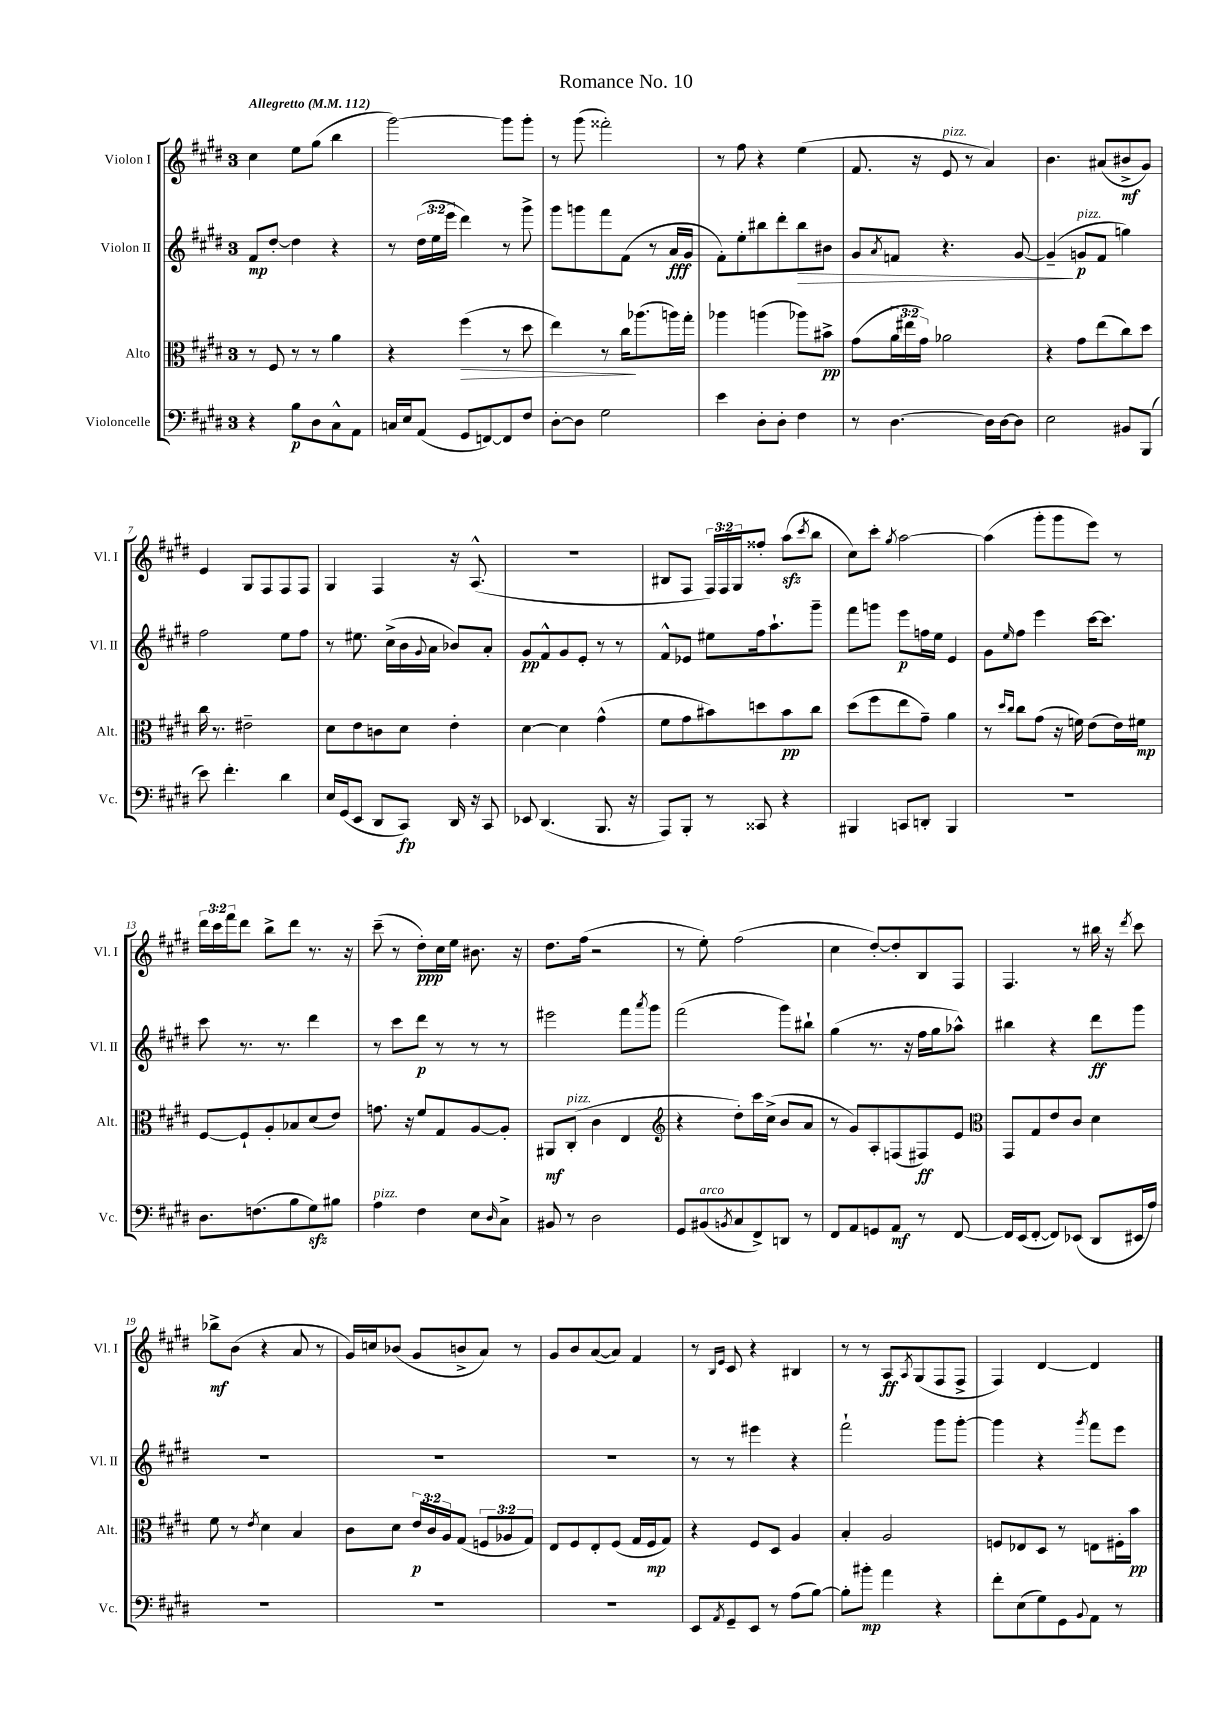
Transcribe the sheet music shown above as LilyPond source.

\header { title = "Romance No. 10" }
<<
\new StaffGroup <<
\new Staff = "s0" \with { instrumentName = "Violon I" shortInstrumentName = "Vl. I" } {
    \clef treble \key e \major \once \override Staff.TimeSignature.style = #'single-digit \time 3/4 \override Staff.TupletNumber.text = #tuplet-number::calc-fraction-text \tempo "Allegretto" 4 = 112
    cis''4 e''8 gis''8( b''4 |
    gis'''2~) gis'''8 gis'''8-. |
    r8 gis'''8( fisis'''2-.) |
    r8 fis''8 r4 e''4( |
    fis'8. r16 e'8^\markup { \italic "pizz." } r8 a'4) |
    b'4. ais'8( bis'8->\mf gis'8) |
    e'4 gis8 fis8 fis8 fis8 |
    gis4 fis4 r16 a8.-^( |
    R2. |
    bis8 fis8 \tuplet 3/2 { fis16) fis16 gis16 } fisis''8-. a''8\sfz( \acciaccatura { cis'''8 } b''8 |
    cis''8) cis'''8-. \acciaccatura { gis''8 } a''2~ |
    a''4( gis'''8-. gis'''8 e'''8) r8 |
    \tuplet 3/2 { dis'''16 cis'''16 fis'''16 } dis'''8 b''8-> dis'''8 r8. r16 |
    cis'''8--( r8 dis''8-.\ppp) cis''16 e''16 bis'8. r16 |
    dis''8. fis''16( r2 |
    r8 e''8-.) fis''2( |
    cis''4 dis''8~-.) dis''8-. b8 fis8 |
    fis4. r8 bis''16 r16 \acciaccatura { dis'''8 } cis'''8 |
    bes''8->\mf b'8( r4 a'8 r8 |
    gis'16) c''16 bes'8( gis'8 b'8-> a'8) r8 |
    gis'8 b'8 a'8~( a'8) fis'4 |
    r8 \grace { b16 e'16 } cis'8 r4 bis4 |
    r8 r8 a8\ff \acciaccatura { a8 } gis8( fis8 fis8-> |
    fis4) dis'4~ dis'4 \bar "|." |
}
\new Staff = "s1" \with { instrumentName = "Violon II" shortInstrumentName = "Vl. II" } {
    \clef treble \key e \major \once \override Staff.TimeSignature.style = #'single-digit \time 3/4 \override Staff.TupletNumber.text = #tuplet-number::calc-fraction-text
    fis'8\mp dis''8~-. dis''4 r4 |
    r8 \tuplet 3/2 { dis''16( e''16 e'''16 } dis'''4) r8 gis'''8-> |
    gis'''8 g'''8 fis'''8 fis'8( r8 a'16\fff gis'16 |
    fis'8-.) e''8-. bis''8 dis'''8-. bis''8\> bis'8 |
    gis'8 \acciaccatura { a'8 } f'8 r4. gis'8~ |
    gis'4--\!( g'8\p^\markup { \italic "pizz." } fis'8 g''4) |
    fis''2 e''8 fis''8 |
    r8 eis''8. cis''16->( b'16 \appoggiatura { gis'8 } a'16 bes'8) a'8-. |
    gis'8\pp fis'8-^ gis'8 e'8-. r8 r8 |
    fis'8-^ ees'8 eis''8 fis''16 a''8.-! gis'''8-- |
    fis'''8 g'''8 e'''8\p f''16 e''16 e'4 |
    gis'8 \grace { e''16 } fis''8 e'''4 cis'''16~ cis'''8. |
    cis'''8 r8. r8. dis'''4 |
    r8 cis'''8 dis'''8\p r8 r8 r8 |
    eis'''2 fis'''8 \acciaccatura { a'''8 } gis'''8 |
    fis'''2( gis'''8) bis''8-! |
    gis''4( r8. r16 fis''16 gis''16 aes''8-^) |
    bis''4 r4 dis'''8\ff gis'''8 |
    R2. |
    R2. |
    R2. |
    r8 r8 eis'''4 r4 |
    fis'''2-! gis'''8 gis'''8~-. |
    gis'''4 r4 \acciaccatura { gis'''8 } fis'''8 e'''8 \bar "|." |
}
\new Staff = "s2" \with { instrumentName = "Alto" shortInstrumentName = "Alt." } {
    \clef alto \key e \major \once \override Staff.TimeSignature.style = #'single-digit \time 3/4 \override Staff.TupletNumber.text = #tuplet-number::calc-fraction-text
    r8 fis8 r8 r8 a'4 |
    r4 fis''4\>( r8 dis''8 |
    e''4) r8 cis''16\! aes''8.( a''16) gis''16-. |
    aes''4 a''4( aes''8) bis'8->\pp |
    gis'8( \tuplet 3/2 { a'16 eis''16 gis'16) } aes'2 |
    r4 gis'8 e''8( cis''8) dis''8 |
    cis''16 r8. eis'2-- |
    dis'8 e'8 c'8 dis'8 e'4-. |
    dis'4~ dis'4 gis'4-^( |
    fis'8 gis'8 bis'8) d''8 bis'8\pp cis''8 |
    dis''8( fis''8 e''8 gis'8--) a'4 |
    r8 \grace { dis''16 cis''16 } cis''8 gis'8( r16 f'16) e'8( e'16) fis'16\mp |
    fis8~ fis8-! a8-. bes8 dis'8( e'8) |
    g'8. r16 fis'8 gis8 a8~ a8-. |
    ais,8\mf cis8-.^\markup { \italic "pizz." }( cis'4 e4 |
    \clef treble r4 dis''8-.) cis'''16 cis''16->( b'8 a'8 |
    r8 gis'8) a8-. f8( fis8\ff) e'8 |
    \clef alto gis,8 gis8 e'8 cis'8 dis'4 |
    fis'8 r8 \acciaccatura { e'8 } dis'4 b4 |
    cis'8 dis'8 \tuplet 3/2 { e'16\p cis'16 a16 } gis8( \tuplet 3/2 { f8 aes8 gis8) } |
    e8 fis8 e8-. fis8( gis16 fis16\mp gis8) |
    r4 fis8 dis8 a4 |
    b4-. a2 |
    f8 ees8 dis8 r8 e8 fis16-. b'16\pp \bar "|." |
}
\new Staff = "s3" \with { instrumentName = "Violoncelle" shortInstrumentName = "Vc." } {
    \clef bass \key e \major \once \override Staff.TimeSignature.style = #'single-digit \time 3/4
    r4 b8\p dis8 cis8-^ a,8 |
    c16 e16 a,8( gis,8 f,8~) f,8 fis8 |
    dis8~-. dis8 gis2 |
    e'4 dis8-. dis8-. fis4 |
    r8 dis4.~ dis16 dis16~ dis8 |
    e2 bis,8 b,,8( |
    e'8) fis'4.-. dis'4 |
    e16 gis,16( e,8 dis,8 cis,8\fp) dis,16 r16 cis,8 |
    ees,8 dis,4.( b,,8. r16 |
    a,,8) b,,8-. r8 cisis,8 r4 |
    bis,,4 c,8 d,8-. bis,,4 |
    R2. |
    dis8. f8.( b8 gis8\sfz) bis8 |
    a4^\markup { \italic "pizz." } fis4 e8 \grace { dis16 } cis8-> |
    bis,8 r8 dis2 |
    gis,8 bis,8^\markup { \italic "arco" }( \acciaccatura { b,8 } cis8 fis,8->) d,8 r8 |
    fis,8 a,8 g,8 a,8\mf r8 fis,8~ |
    fis,16 e,16( fis,8~-. fis,8) ees,8( dis,8 eis,16 a16) |
    R2. |
    R2. |
    R2. |
    e,8 \acciaccatura { a,8 } gis,8-- e,8 r8 a8( b8~) |
    b8-. bis'8-.\mp a'4 r4 |
    fis'8-. e8( gis8) gis,8 \appoggiatura { b,8 } a,8 r8 \bar "|." |
}
>>
>>
